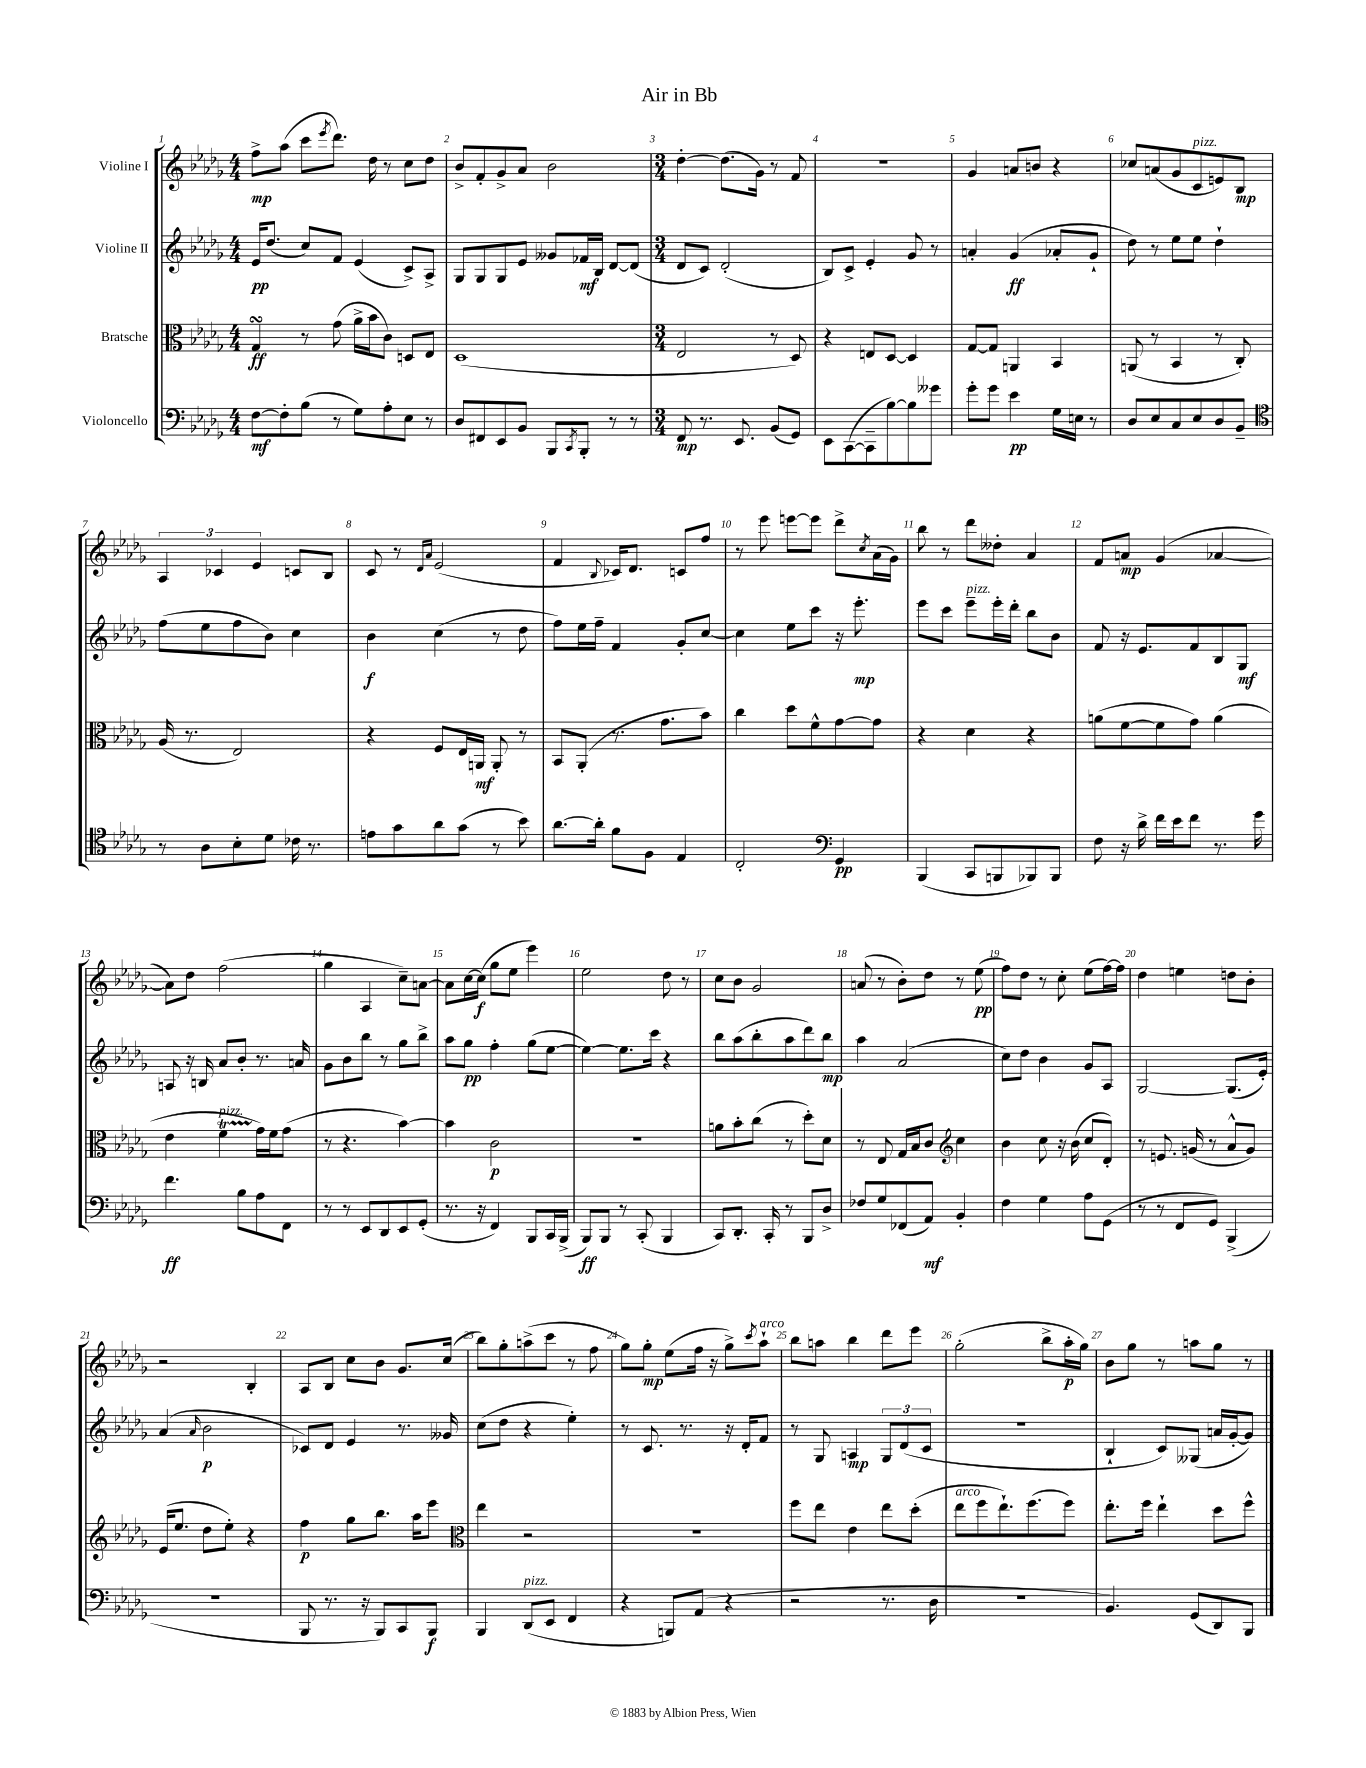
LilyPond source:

\header { title = "Air in Bb" }
<<
\new StaffGroup <<
\new Staff = "s0" \with { instrumentName = "Violine I" } {
    \clef treble \key des \major \numericTimeSignature \time 4/4
    f''8->\mp aes''8( c'''8 \acciaccatura { ees'''8 } des'''8.) des''16 r8 c''8 des''8 |
    bes'8-> f'8-. ges'8-> aes'8 bes'2 |
    \numericTimeSignature \time 3/4 des''4~-. des''8.( ges'16) r8 f'8 |
    R2. |
    ges'4 a'8 b'8 r4 |
    ces''8 a'8( ges'8 c'8^\markup { \italic "pizz." } e'8) bes8\mp |
    \tuplet 3/2 { aes4 ces'4 ees'4 } c'8 bes8 |
    c'8 r8 \grace { des'16 aes'16 } ees'2( |
    f'4 \appoggiatura { bes8 } ces'16) des'8. c'8 f''8 |
    r8 ees'''8 e'''8~ e'''8 des'''8-> \acciaccatura { c''8 } aes'16( ges'16) |
    bes''8 r8 des'''8 deses''8-. aes'4 |
    f'8 a'8\mp ges'4( aes'4~ |
    aes'8) des''8 f''2( |
    ges''4 aes4 c''8--) a'8~ |
    a'8 c''16~ c''16\f( ges''8 ees''8 ees'''4) |
    ees''2 des''8 r8 |
    c''8 bes'8 ges'2 |
    a'8( r8 bes'8-.) des''8 r8 ees''8\pp( |
    f''8) des''8 r8 c''8-. ees''8( f''16~) f''16 |
    des''4 e''4 d''8 bes'8-. |
    r2 bes4-. |
    aes8 bes8 c''8 bes'8 ges'8. c''16( |
    bes''8) ges''8-. a''8->( c'''8 r8 f''8 |
    ges''8) ges''8-.\mp ees''8( f''16 r16 ges''8->) \acciaccatura { c'''8 } aes''8-!^\markup { \italic "arco" } |
    bes''8 a''8 bes''4 des'''8 ees'''8 |
    ges''2-.( bes''8-> aes''16-.\p ges''16) |
    bes'8 ges''8 r8 a''8 ges''8 r8 \bar "|." |
}
\new Staff = "s1" \with { instrumentName = "Violine II" } {
    \clef treble \key des \major \numericTimeSignature \time 4/4
    ees'16\pp des''8.( c''8) f'8 ees'4( c'8->) aes8-> |
    ges8 ges8 ges8 ees'8 geses'8 fes'16\mf bes16 des'8~ des'8( |
    \numericTimeSignature \time 3/4 des'8 c'8) des'2-.( |
    bes8) c'8-> ees'4-. ges'8 r8 |
    a'4-. ges'4\ff( aes'8-. ges'8-! |
    des''8) r8 ees''8 ees''8 des''4-! |
    f''8( ees''8 f''8 bes'8) c''4 |
    bes'4\f c''4( r8 des''8 |
    f''8) ees''16 f''16-- f'4 ges'8-. c''8~ |
    c''4 ees''8 c'''8 r16 ees'''8.-.\mp |
    ees'''8 c'''8 ees'''8--^\markup { \italic "pizz." } ees'''16-. des'''16-. bes''8 bes'8 |
    f'8 r16 ees'8. f'8 bes8 ges8\mf |
    a8 r16 b16 aes'8 bes'8-. r8. a'16 |
    ges'8 bes'8 bes''8 r8 ges''8 bes''8-> |
    aes''8 ges''8\pp f''4-. ges''8( ees''8~ |
    ees''4~) ees''8. c'''16 r4 |
    bes''8 aes''8( bes''8-. aes''8 des'''8) bes''8\mp |
    aes''4 aes'2( |
    c''8) des''8 bes'4 ges'8 aes8 |
    ges2~ ges8.( ees'16-.) |
    aes'4( \grace { aes'16 } bes'2\p |
    ces'8) des'8 ees'4 r8. geses'16 |
    c''8( des''8 r4 ees''4-.) |
    r8 c'8. r8. r16 des'16-. f'8 |
    r8 ges8 a4\mp \tuplet 3/2 { ges8 des'8( c'8 } |
    R2. |
    bes4-! c'8) geses8( a'16 ges'16~-. ges'8) \bar "|." |
}
\new Staff = "s2" \with { instrumentName = "Bratsche" } {
    \clef alto \key des \major \numericTimeSignature \time 4/4
    ges4\turn\ff r8 ges'8( aes'16-> bes'16 c'8) d8 ees8 |
    des1( |
    \numericTimeSignature \time 3/4 ees2 r8 des8) |
    r4 e8 des8~ des4 |
    ges8~ ges8 a,4 bes,4 |
    a,8( r8 bes,4 r8 c8-.) |
    aes16( r8. ees2) |
    r4 f8 ees16 a,16\mf a,8-. r8 |
    bes,8 aes,8-.( r8. ges'8. bes'8) |
    c''4 des''8 f'8-^ ges'8~ ges'8 |
    r4 des'4 r4 |
    a'8( f'8~ f'8 ges'8) a'4( |
    ees'4 f'4\startTrillSpan^\markup { \italic "pizz." } ges'16\stopTrillSpan) f'16 ges'8( |
    r8 r4. bes'4~) |
    bes'4 c'2\p |
    R2. |
    a'8 bes'8-. c''8( r8 des''8-.) des'8 |
    r8 ees8 ges16 bes16 c'8 \clef treble c''4 |
    bes'4 c''8 r16 bes'16( c''8 des'8-.) |
    r8 e'8. g'16( r8 aes'8-^ g'8) |
    ees'16( ees''8. des''8 ees''8-.) r4 |
    f''4\p ges''8 bes''8. aes''16 ees'''8 |
    \clef alto ees''4 r2 |
    R2. |
    f''8 ees''8 ees'4 ees''8 des''8-.( |
    ees''8^\markup { \italic "arco" } f''8 ees''8.-!) f''8.( f''8) |
    ees''8.-. f''16 ees''4-! des''8 f''8-^ \bar "|." |
}
\new Staff = "s3" \with { instrumentName = "Violoncello" } {
    \clef bass \key des \major \numericTimeSignature \time 4/4
    f8~\mf f8-. bes8( r8 ges8) aes8-. ees8 r8 |
    des8 fis,8 ees,8 bes,8 bes,,8 \acciaccatura { c,8 } bes,,8-. r8 r8 |
    \numericTimeSignature \time 3/4 f,8\mp r8. ees,8. bes,8( ges,8) |
    ees,8 c,8~( c,8-- bes8~) bes8 geses'8 |
    ges'8-. ges'8 ees'4\pp ges16 e16 r8 |
    des8 ees8 c8 ees8 des8 bes,8-- |
    \clef tenor r8 aes8 bes8-. des'8 ces'16 r8. |
    e'8 ges'8 aes'8 ges'8( r8 bes'8) |
    aes'8.~ aes'16-. f'8 f8 ees4 |
    c2-. \clef bass ges,4\pp |
    bes,,4( c,8 b,,8 bes,,8) bes,,8 |
    f8 r16 des'16-> f'16 ees'16 f'8 r8. ges'16 |
    f'4.\ff bes8 aes8 f,8 |
    r8 r8 ees,8 des,8 ees,8 ges,8-.( |
    r8. r16 f,4) bes,,8 c,16 bes,,16->( |
    bes,,8\ff) bes,,8 r8 c,8-.( bes,,4 |
    c,8) des,8.-. c,16-. r8 bes,,8 des8-> |
    fes8 ges8 fes,8( aes,8\mf) bes,4-. |
    f4 ges4 aes8 ges,8( |
    r8 r8 f,8 ges,8) bes,,4->( |
    R2. |
    bes,,8 r8. r16 bes,,8) c,8 bes,,8\f |
    bes,,4 des,8^\markup { \italic "pizz." }( ees,8 f,4 |
    r4 b,,8) aes,8( r4 |
    r2 r8. des16 |
    R2. |
    bes,4.) ges,8( des,8) bes,,8 \bar "|." |
}
>>
>>
\layout { \context { \Score \override BarNumber.break-visibility = ##(#f #t #t) barNumberVisibility = #all-bar-numbers-visible } }
